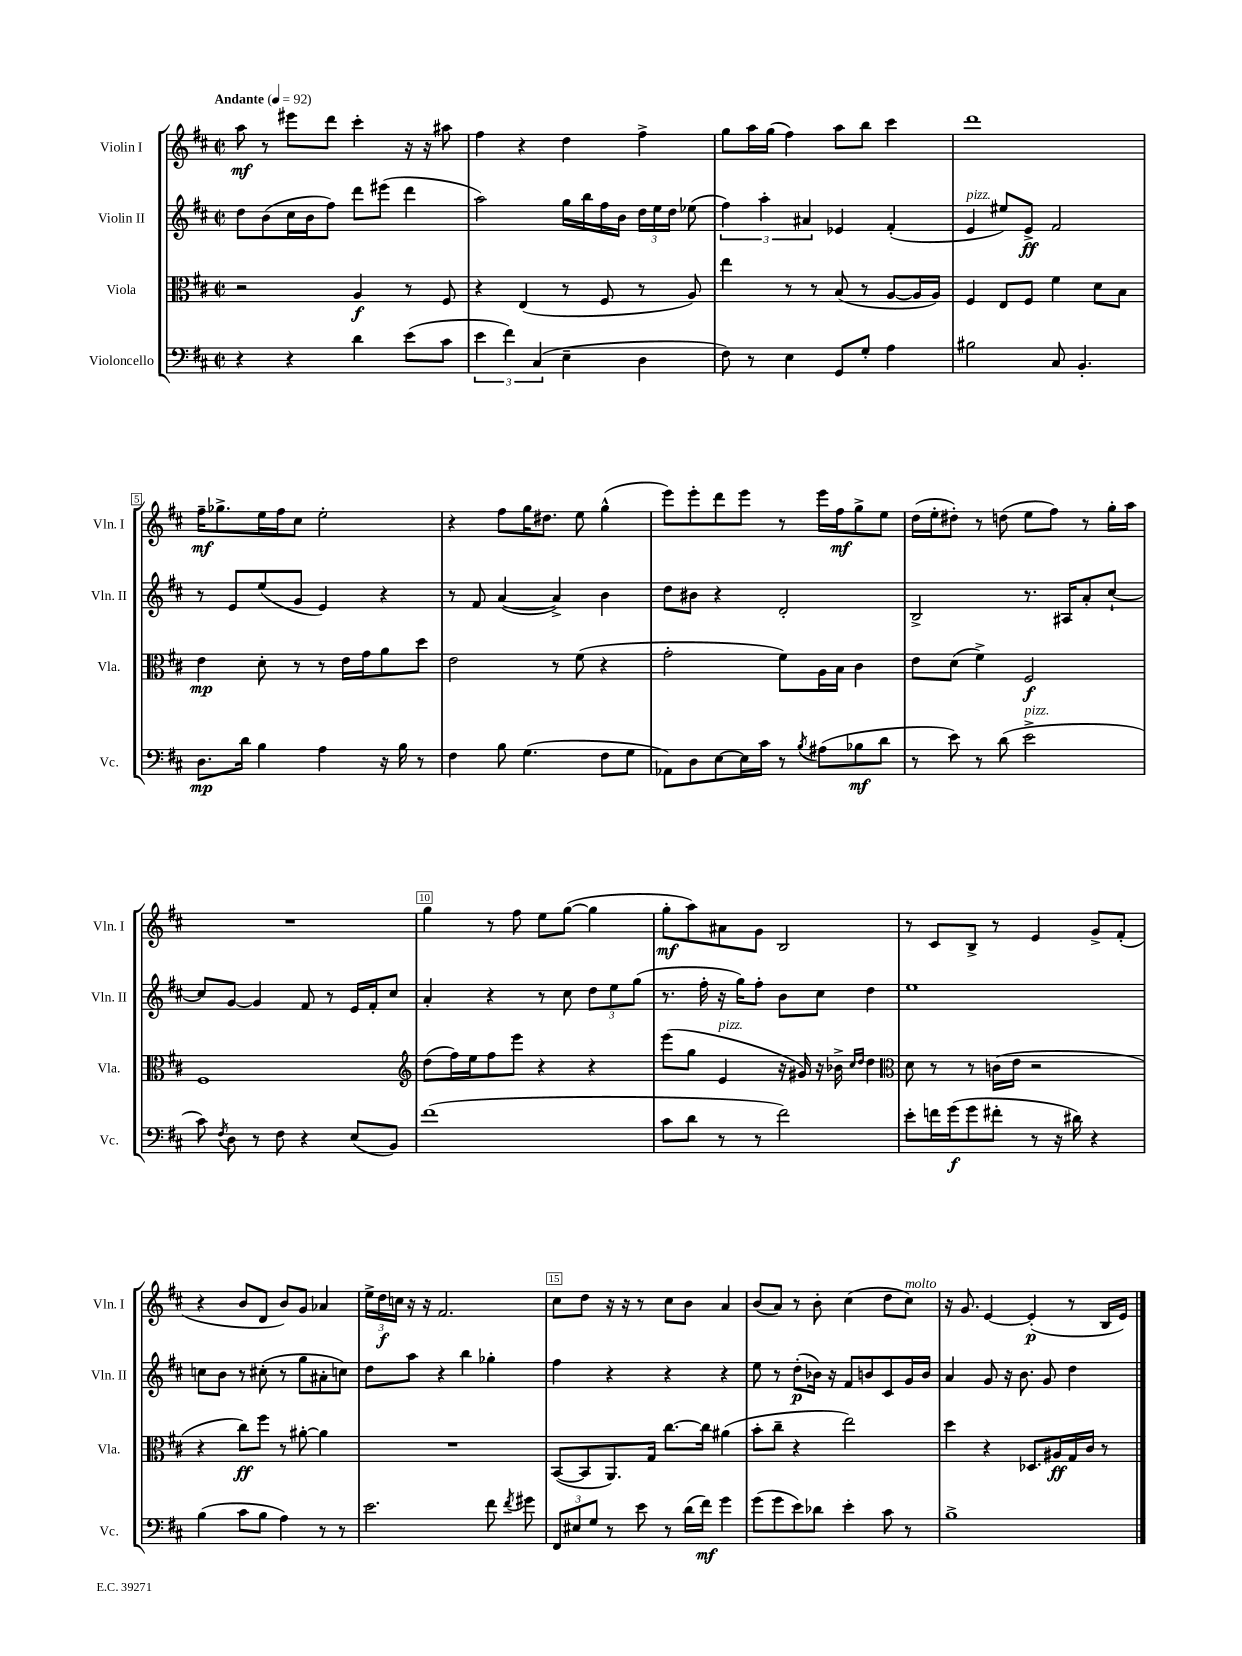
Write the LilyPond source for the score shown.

<<
\new StaffGroup <<
\new Staff = "s0" \with { instrumentName = "Violin I" shortInstrumentName = "Vln. I" } {
    \clef treble \key d \major \defaultTimeSignature \time 2/2 \tempo "Andante" 4 = 92
    \autoBeamOff a''8\mf r8 eis'''8[ d'''8] cis'''4-. r16 r16 ais''8 |
    fis''4 r4 d''4 fis''4-> |
    g''8[ a''16 g''16]( fis''4) a''8[ b''8] cis'''4 |
    d'''1 |
    fis''16[--\mf ges''8.-> e''16 fis''16 cis''8] e''2-. |
    r4 fis''8[ g''16 dis''8.] e''8 g''4-^( |
    e'''8[) e'''8-. d'''8 e'''8] r8 e'''16[ fis''16\mf g''8-> e''8] |
    d''16[( e''16-. dis''8]-.) r8 d''8( e''8[ fis''8]) r8 g''16[-. a''16] |
    R1 |
    g''4 r8 fis''8 e''8[ g''8]~( g''4 |
    g''8[-.\mf a''8) ais'8 g'8] b2 |
    r8 cis'8[ b8]-> r8 e'4 g'8[-> fis'8]-.( |
    r4 b'8[ d'8] b'8[) g'8] aes'4 |
    \tuplet 3/2 { e''16[-> d''16\f c''16] } r16 r16 fis'2. |
    cis''8[ d''8] r16 r16 r8 cis''8[ b'8] a'4 |
    b'8[( a'8]) r8 b'8-. cis''4( d''8[ cis''8]^\markup { \italic "molto" }) |
    r16 g'8. e'4~ e'4-.\p( r8 b16[ e'16]) \bar "|." |
}
\new Staff = "s1" \with { instrumentName = "Violin II" shortInstrumentName = "Vln. II" } {
    \clef treble \key d \major \defaultTimeSignature \time 2/2
    \autoBeamOff d''8[ b'8( cis''16 b'16 fis''8]) d'''8[ eis'''8]( d'''4 |
    a''2) g''16[ b''16 fis''16 b'16] \tuplet 3/2 { d''16[ e''16 d''16] } ees''8( |
    \tuplet 3/2 { fis''4) a''4-. ais'4 } ees'4 fis'4-.( |
    e'4^\markup { \italic "pizz." } eis''8[) e'8]->\ff fis'2 |
    r8 e'8[ e''8( g'8] e'4) r4 |
    r8 fis'8 a'4~( a'4->) b'4 |
    d''8[ bis'8] r4 d'2-. |
    b2-> r8. ais16[ a'8-. cis''8]~-! |
    cis''8[ g'8]~ g'4 fis'8 r8 e'16[ fis'16-. cis''8] |
    a'4-. r4 r8 cis''8 \tuplet 3/2 { d''8[ e''8 g''8]( } |
    r8. fis''16-. r16 g''16[) fis''8]-. b'8[ cis''8] d''4 |
    e''1 |
    c''8[ b'8] r8 cis''8-.( r8 g''8[ ais'8-. c''8]) |
    d''8[ a''8] r4 b''4 ges''4-. |
    fis''4 r4 r4 r4 |
    e''8 r8 d''8[-.\p( bes'16]) r16 fis'8[ b'8 cis'8 g'16 b'16] |
    a'4 g'8 r16 b'8. g'8 d''4 \bar "|." |
}
\new Staff = "s2" \with { instrumentName = "Viola" shortInstrumentName = "Vla." } {
    \clef alto \key d \major \defaultTimeSignature \time 2/2
    \autoBeamOff r2 a4\f r8 fis8 |
    r4 e4( r8 fis8 r8 a8) |
    e''4 r8 r8 b8( r8 a8[~ a16 a16]) |
    fis4 e8[ fis8] fis'4 d'8[ b8] |
    e'4\mp d'8-. r8 r8 e'16[ g'16 a'8 d''8] |
    e'2 r8 fis'8( r4 |
    g'2-. fis'8[) a16 b16] cis'4 |
    e'8[ d'8]( fis'4->) fis2\f |
    fis1 |
    \clef treble d''8[( fis''16) e''16 fis''8 e'''8] r4 r4 |
    e'''8[( g''8] e'4^\markup { \italic "pizz." } r16 gis'16) r16 bes'16-> \grace { cis''16[ d''16] } d''4 |
    \clef alto d'8 r8 r8 c'16[( e'16] r2 |
    r4 cis''8[\ff) fis''8] r8 ais'8~-. ais'4 |
    R1 |
    b,8[~( b,8 a,8.) g16] cis''8.[~ cis''16] ais'4( |
    b'8[-. cis''8]-- r4 e''2) |
    d''4 r4 des8.[ ais16\ff g16 cis'16] r8 \bar "|." |
}
\new Staff = "s3" \with { instrumentName = "Violoncello" shortInstrumentName = "Vc." } {
    \clef bass \key d \major \defaultTimeSignature \time 2/2
    \autoBeamOff r4 r4 d'4 e'8[( cis'8] |
    \tuplet 3/2 { e'4 fis'4) cis4( } e4-- d4 |
    fis8) r8 e4 g,8[ g8]-. a4 |
    bis2 cis8 b,4.-. |
    d8.[\mp d'16] b4 a4 r16 b16 r8 |
    fis4 b8 g4.( fis8[ g8] |
    aes,8[) d8 e8~ e16 cis'16] r8 \acciaccatura { b8 } ais8[( bes8\mf d'8] |
    r8 e'8) r8 d'8( e'2->^\markup { \italic "pizz." } |
    cis'8) \acciaccatura { fis8 } d8 r8 fis8 r4 e8[( b,8]) |
    fis'1( |
    cis'8[ d'8] r8 r8 fis'2) |
    e'8[-. f'16 g'16\f( g'8 fis'8]-. r8 r16 dis'16) r4 |
    b4( cis'8[ b8] a4) r8 r8 |
    e'2. fis'8 \acciaccatura { fis'8 } gis'8 |
    \tuplet 3/2 { fis,8[ eis8 g8] } r8 e'8 r8 d'16[( fis'16]\mf) g'4 |
    g'8[( g'8 e'8) des'8] e'4-. cis'8 r8 |
    b1-> \bar "|." |
}
>>
>>
\layout { \context { \Score \override BarNumber.break-visibility = ##(#f #t #t) barNumberVisibility = #(every-nth-bar-number-visible 5) \override BarNumber.stencil = #(make-stencil-boxer 0.1 0.3 ly:text-interface::print) } }
